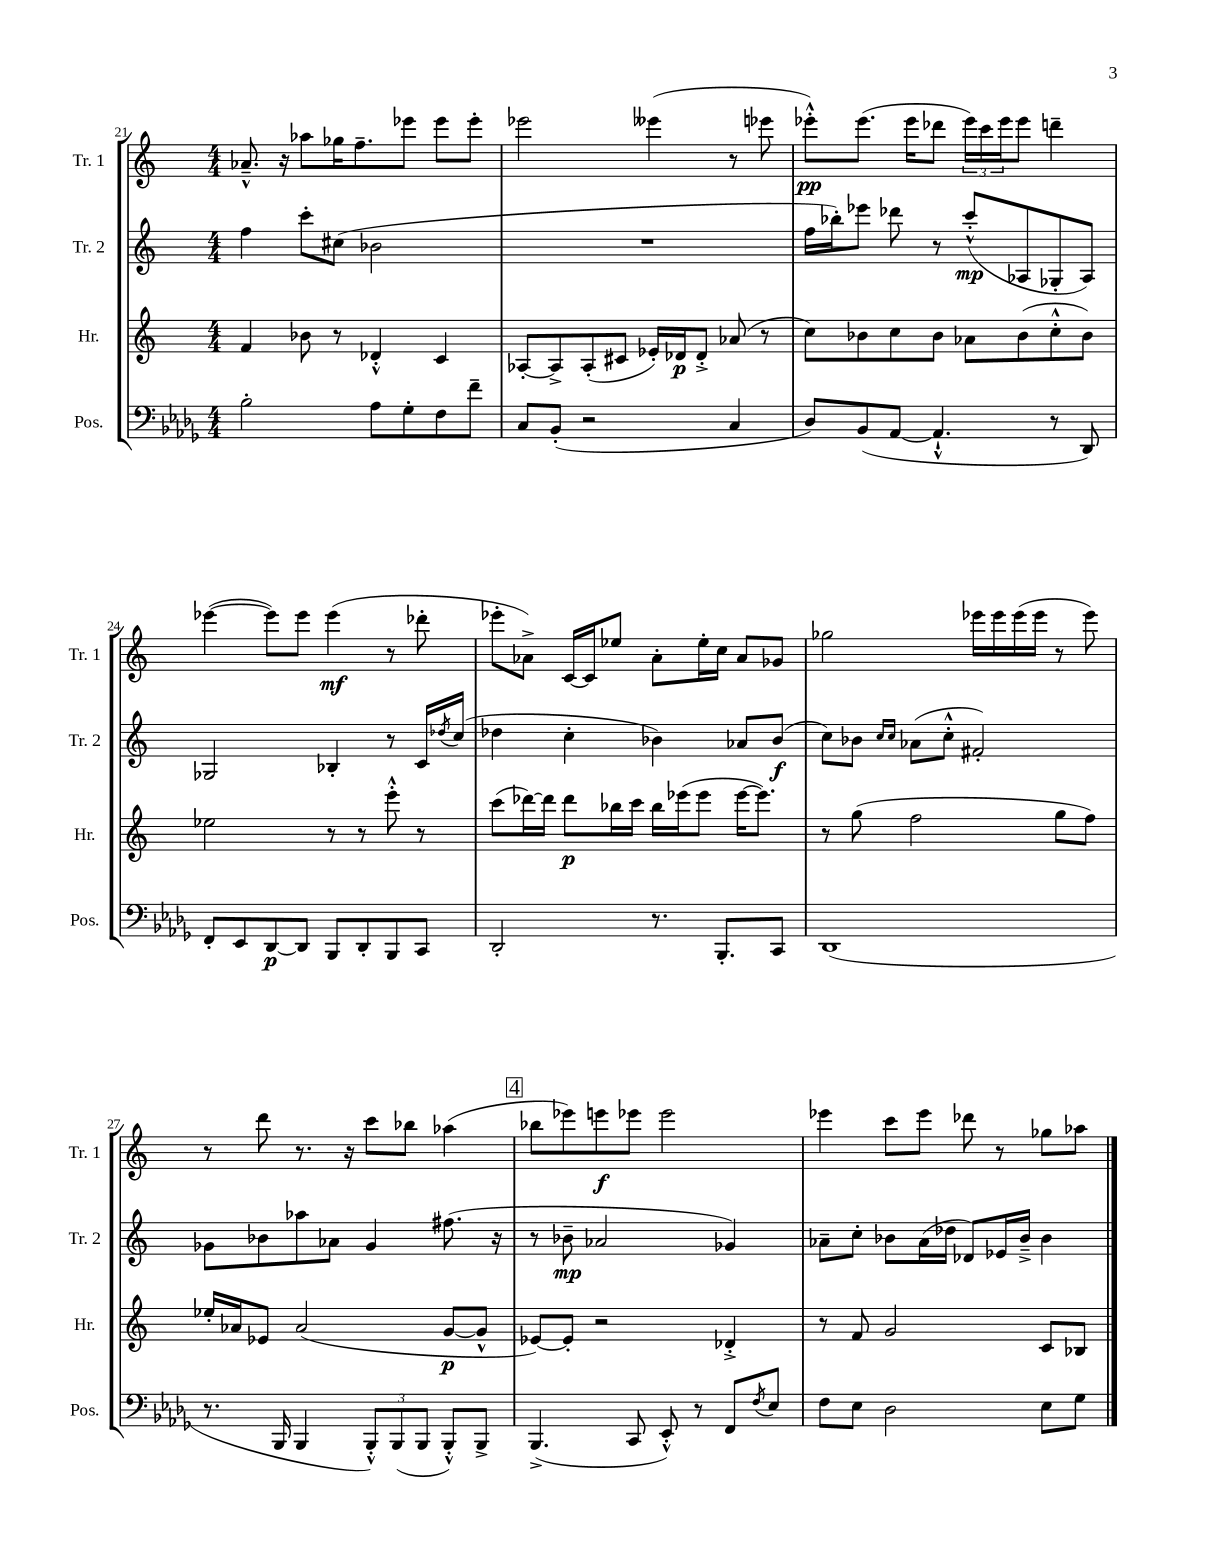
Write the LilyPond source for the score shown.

<<
\new StaffGroup <<
\new Staff = "s0" \with { instrumentName = "Tr. 1" shortInstrumentName = "Tr. 1" } {
    \clef treble \key c \major \numericTimeSignature \time 4/4
    aes'8.---^ r16 aes''8 ges''16 f''8.-- ees'''8 ees'''8 ees'''8-. |
    ees'''2 eeses'''4( r8 ees'''8 |
    ees'''8-.-^\pp) ees'''8.( ees'''16 des'''8 \tuplet 3/2 { ees'''16) c'''16 ees'''16 } ees'''8 d'''4-- |
    ees'''4~( ees'''8) ees'''8 ees'''4\mf( r8 des'''8-. |
    ees'''8-. aes'8->) c'16~ c'16 ees''8 aes'8-. ees''16-. c''16 aes'8 ges'8 |
    ges''2 ees'''16 ees'''16 ees'''16( ees'''16 r8 ees'''8) |
    r8 d'''8 r8. r16 c'''8 bes''8 aes''4( |
    \mark \markup { \box "4" } bes''8 ees'''8) e'''8\f ees'''8 ees'''2 |
    ees'''4 c'''8 ees'''8 des'''8 r8 ges''8 aes''8 \bar "|." |
}
\new Staff = "s1" \with { instrumentName = "Tr. 2" shortInstrumentName = "Tr. 2" } {
    \clef treble \key c \major \numericTimeSignature \time 4/4
    f''4 c'''8-. cis''8( bes'2 |
    R1 |
    f''16 bes''16-.) ees'''8 des'''8 r8 c'''8-.-^\mp( aes8 ges8-. aes8) |
    ges2 bes4-. r8 c'16 \acciaccatura { des''8 } c''16( |
    des''4 c''4-. bes'4) aes'8 bes'8\f( |
    c''8) bes'8 \grace { c''16 c''16 } aes'8( c''8-.-^ fis'2-.) |
    ges'8 bes'8 aes''8 aes'8 ges'4 fis''8.( r16 |
    \mark \markup { \box "4" } r8 bes'8--\mp aes'2 ges'4) |
    aes'8-- c''8-. bes'8 aes'16( des''16 des'8) ees'16 bes'16---> bes'4 \bar "|." |
}
\new Staff = "s2" \with { instrumentName = "Hr." shortInstrumentName = "Hr." } {
    \clef treble \key c \major \numericTimeSignature \time 4/4
    f'4 bes'8 r8 des'4-.-^ c'4 |
    aes8~-. aes8-> aes8-.( cis'8 ees'16-.) des'16\p des'8-.-> aes'8( r8 |
    c''8) bes'8 c''8 bes'8 aes'8 bes'8( c''8-.-^ bes'8) |
    ees''2 r8 r8 e'''8-.-^ r8 |
    c'''8( des'''16~) des'''16 des'''8\p bes''16 c'''16 bes''16 ees'''16( ees'''8 ees'''16~ ees'''8.) |
    r8 g''8( f''2 g''8 f''8) |
    ees''16-. aes'16 ees'8 aes'2( g'8~\p g'8-^ |
    \mark \markup { \box "4" } ees'8~) ees'8-. r2 des'4-.-> |
    r8 f'8 g'2 c'8 bes8 \bar "|." |
}
\new Staff = "s3" \with { instrumentName = "Pos." shortInstrumentName = "Pos." } {
    \clef bass \key des \major \numericTimeSignature \time 4/4
    bes2-. aes8 ges8-. f8 f'8-- |
    c8 bes,8-.( r2 c4 |
    des8) bes,8( aes,8~ aes,4.-!-^ r8 des,8) |
    f,8-. ees,8 des,8~\p des,8 bes,,8 des,8-. bes,,8 c,8 |
    des,2-. r8. bes,,8.-. c,8 |
    des,1( |
    r8. bes,,16 bes,,4 \tuplet 3/2 { bes,,8-.-^) bes,,8( bes,,8 } bes,,8-.-^) bes,,8-> |
    \mark \markup { \box "4" } bes,,4.->( c,8 ees,8-.-^) r8 f,8 \acciaccatura { f8 } ees8 |
    f8 ees8 des2 ees8 ges8 \bar "|." |
}
>>
>>
\layout { \context { \Score currentBarNumber = #21 } }
